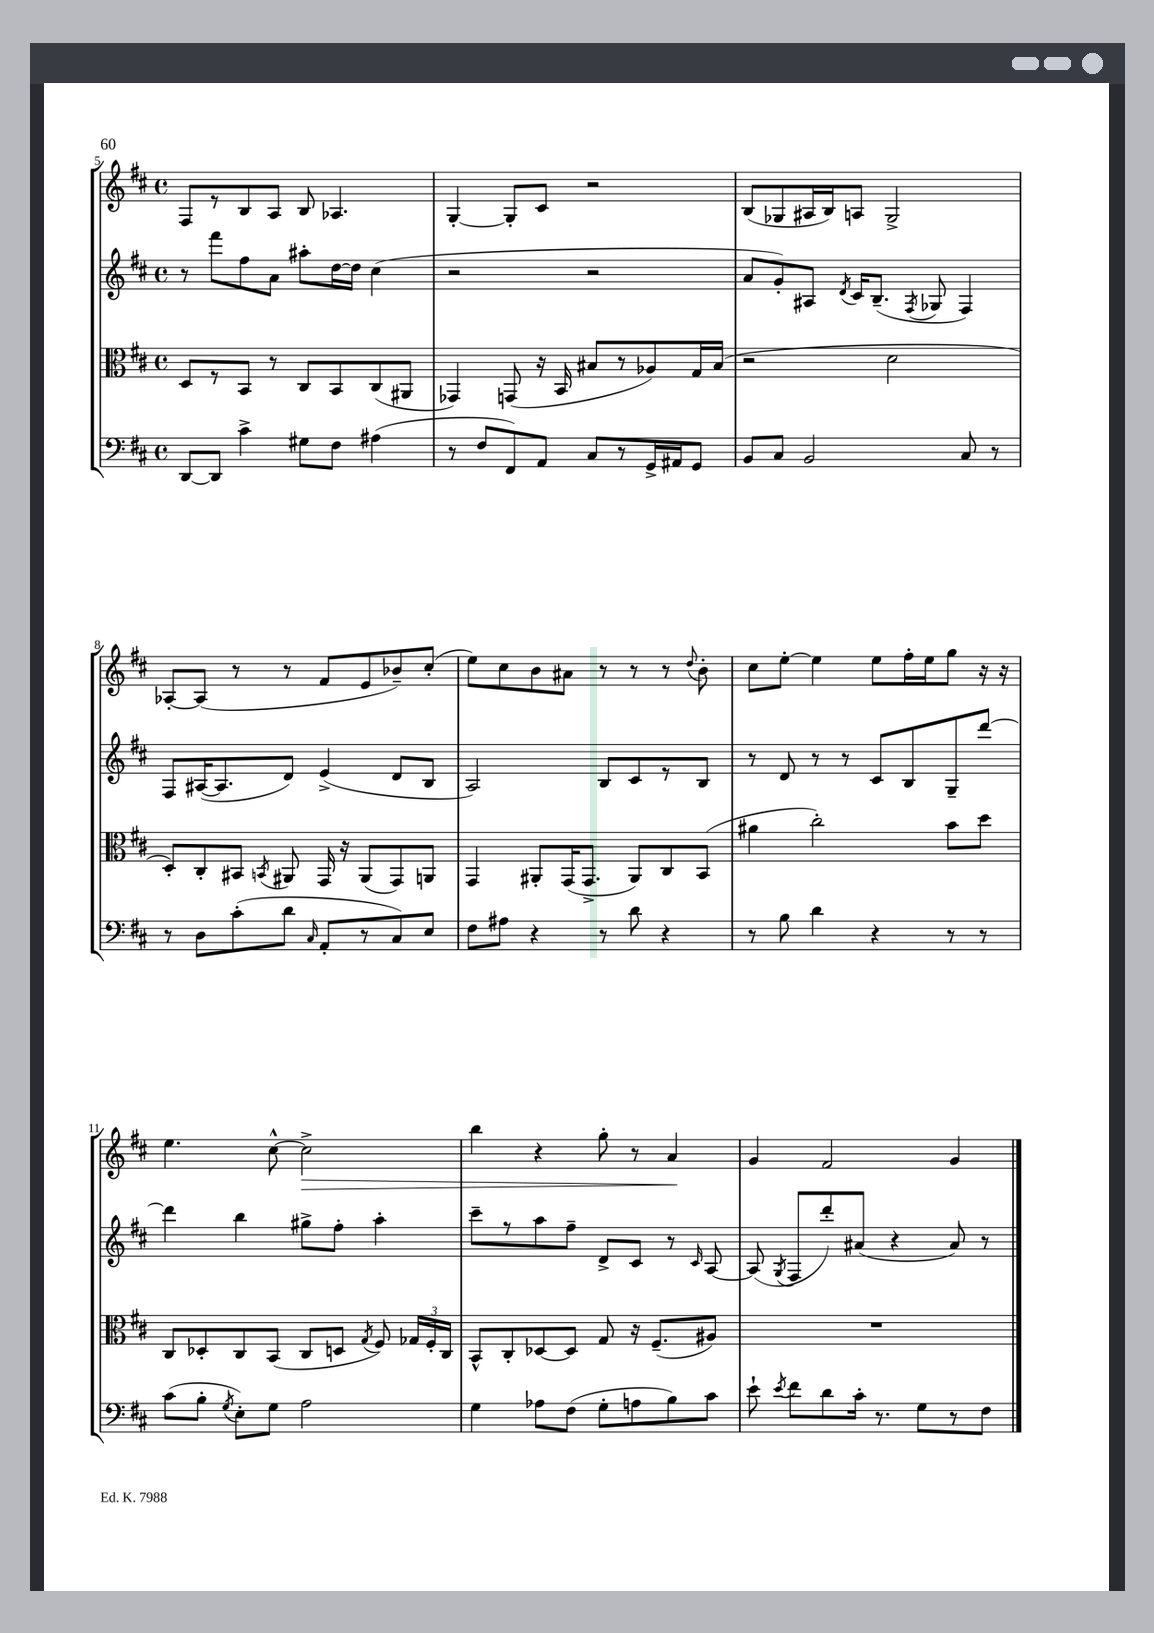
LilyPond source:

<<
\new StaffGroup <<
\new Staff = "s0" {
    \clef treble \key d \major \defaultTimeSignature \time 4/4
    \autoBeamOff fis8[ r8 b8 a8] b8 aes4. |
    g4~-. g8[-. cis'8] r2 |
    b8[( ges8 ais16 b16) a8] ges2-> |
    aes8[~-. aes8]( r8 r8 fis'8[ e'8 bes'8--) cis''8]-.( |
    e''8[) cis''8 b'8 ais'8] r8 r8 r8 \appoggiatura { d''8 } b'8-. |
    cis''8[ e''8]~-. e''4 e''8[ fis''16-. e''16 g''8] r16 r16 |
    e''4. cis''8~-^ cis''2->\> |
    b''4 r4 g''8-. r8 a'4\! |
    g'4 fis'2 g'4 \bar "|." |
}
\new Staff = "s1" {
    \clef treble \key d \major \defaultTimeSignature \time 4/4
    \autoBeamOff r8 fis'''8[ fis''8 a'8] ais''8[-. d''16~ d''16] cis''4( |
    r2 r2 |
    a'8[ g'8-.) ais8] \acciaccatura { d'8 } cis'16[ b8.]--( \acciaccatura { fis8 } ges8 fis4) |
    fis8[ ais16~( ais8. d'8]) e'4->( d'8[ b8] |
    a2) b8[ cis'8 r8 b8] |
    r8 d'8 r8 r8 cis'8[ b8 g8-- d'''8]~ |
    d'''4 b''4 gis''8[-> fis''8]-. a''4-. |
    cis'''8[-- r8 a''8 fis''8]-- d'8[-> cis'8] r8 \grace { cis'16 } a8~ |
    a8( \acciaccatura { g8 } fis8[ d'''8-.) ais'8]( r4 ais'8) r8 \bar "|." |
}
\new Staff = "s2" {
    \clef alto \key d \major \defaultTimeSignature \time 4/4
    \autoBeamOff d8[ r8 b,8] r8 cis8[ b,8 cis8( ais,8] |
    ges,4) g,8( r16 b,16 bis8[ r8 aes8) g16 bis16]( |
    r2 d'2 |
    d8[-.) cis8-. bis,8] \acciaccatura { b,8 } ais,8 g,16 r16 ais,8[( g,8) a,8] |
    g,4 ais,8[-. g,16( g,8.]-> ais,8[) cis8 b,8]( |
    ais'4 cis''2-.) b'8[ d''8] |
    cis8[ des8-. cis8 b,8]( cis8[ d8] \acciaccatura { g8 } fis8) \tuplet 3/2 { ges16[ fis16-. cis16] } |
    b,8[-^ cis8-. des8~ des8] g8 r16 fis8.[--( ais8]) |
    R1 \bar "|." |
}
\new Staff = "s3" {
    \clef bass \key d \major \defaultTimeSignature \time 4/4
    \autoBeamOff d,8[~ d,8] cis'4-> gis8[ fis8] ais4( |
    r8 fis8[ fis,8) a,8] cis8[ r8 g,16-> ais,16 g,8] |
    b,8[ cis8] b,2 cis8 r8 |
    r8 d8[ cis'8-.( d'8] \grace { cis16 } a,8[-. r8 cis8) e8] |
    fis8[ ais8] r4 r8 d'8 r4 |
    r8 b8 d'4 r4 r8 r8 |
    cis'8[( b8]-. \acciaccatura { g8 } e8[-.) g8] a2 |
    g4 aes8[ fis8]( g8[-. a8 b8) cis'8] |
    e'8-! \acciaccatura { e'8 } fis'8[ d'8 cis'16]-. r8. g8[ r8 fis8] \bar "|." |
}
>>
>>
\layout { \context { \Score currentBarNumber = #5 } }
